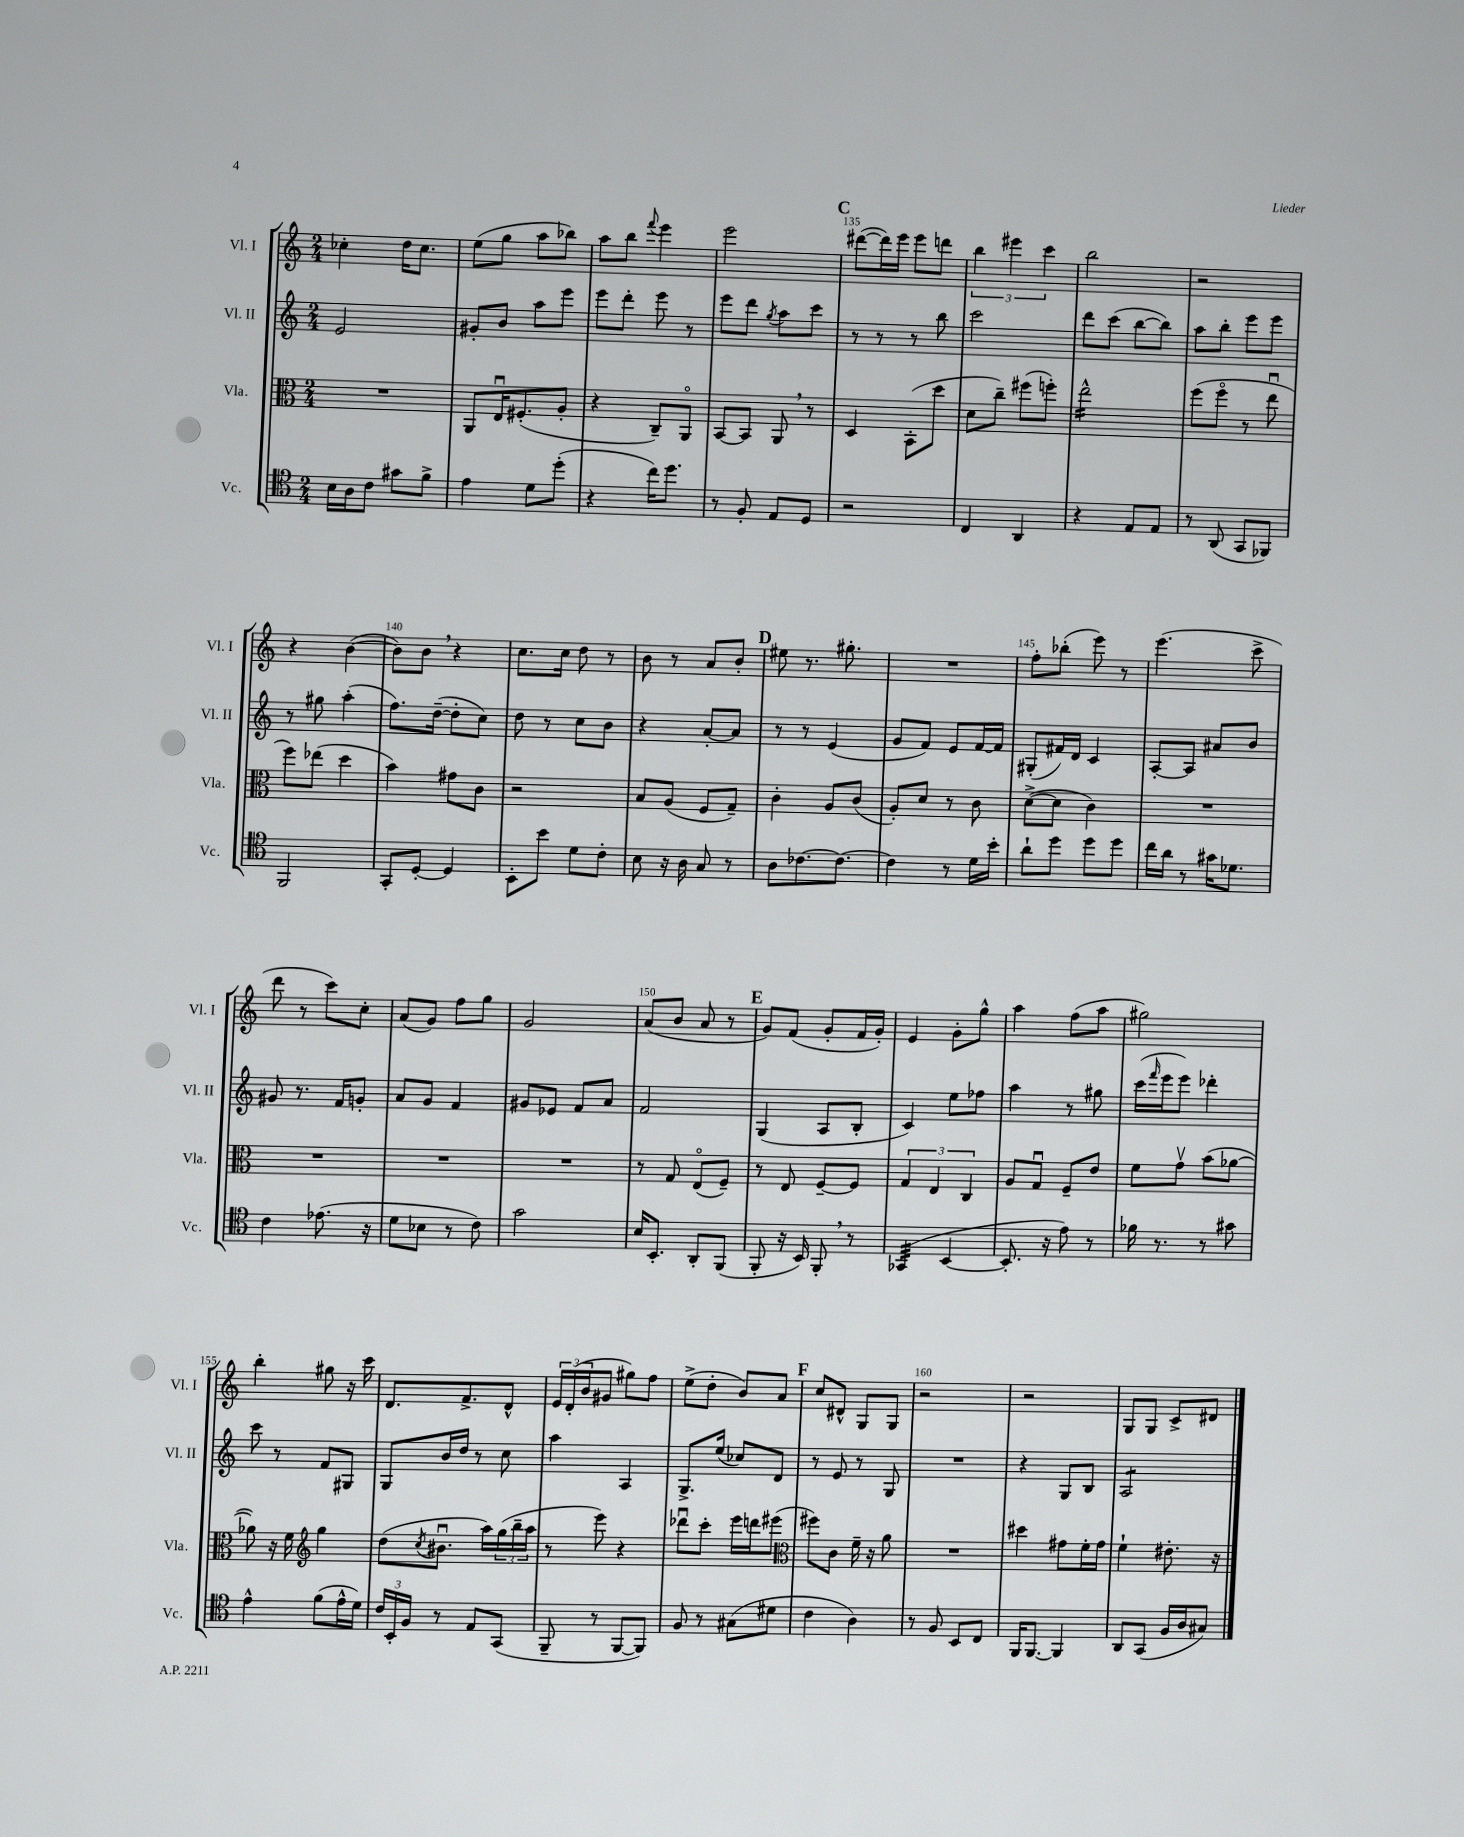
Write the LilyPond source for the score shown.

<<
\new StaffGroup <<
\new Staff = "s0" \with { instrumentName = "Vl. I" shortInstrumentName = "Vl. I" } {
    \clef treble \key c \major \numericTimeSignature \time 2/4
    ces''4-. d''16 ces''8. |
    e''8( g''8 a''8 bes''8) |
    a''8 b''8 \appoggiatura { f'''8 } e'''4 |
    e'''2 |
    \mark \markup { \bold "C" } dis'''8~( dis'''16) e'''16 e'''8 d'''8 |
    \tuplet 3/2 { b''4 eis'''4 c'''4 } |
    b''2 |
    r2 |
    r4 b'4~( |
    b'8) b'8 \breathe r4 |
    c''8. c''16 d''8 r8 |
    b'8 r8 a'8 b'8-. |
    \mark \markup { \bold "D" } eis''8 r8. gis''8.-. |
    R2 |
    f''8-. bes''8-.( e'''8) r8 |
    e'''4.( c'''8-> |
    d'''8 r8 c'''8) c''8-. |
    a'8( g'8) f''8 g''8 |
    g'2 |
    a'8( b'8 a'8 r8 |
    \mark \markup { \bold "E" } g'8) f'8( g'8-. f'16 g'16-.) |
    e'4 g'8-. g''8-^ |
    a''4 f''8( a''8 |
    gis''2) |
    b''4-. gis''8 r16 c'''16 |
    d'8. f'8.-> d'8-^ |
    \tuplet 3/2 { e'16 d'16-.( b'16 } gis'8 gis''8) f''8 |
    e''8->( d''8-. b'8) a'8 |
    \mark \markup { \bold "F" } c''8 dis'8-^ g8 g8 |
    r2 |
    r2 |
    g8 g8 c'8-> dis'8 \bar "|." |
}
\new Staff = "s1" \with { instrumentName = "Vl. II" shortInstrumentName = "Vl. II" } {
    \clef treble \key c \major \numericTimeSignature \time 2/4
    e'2 |
    gis'8-. b'8 a''8 e'''8 |
    e'''8 d'''8-. e'''8 r8 |
    e'''8 d'''8 \acciaccatura { g''8 } a''8 c'''8 |
    \mark \markup { \bold "C" } r8 r8 r8 b''8 |
    c'''2 |
    d'''8 c'''8( b''8~ b''8) |
    a''8 b''8-. e'''8 e'''8 |
    r8 gis''8 a''4-.( |
    f''8.) d''16~--( d''8-. c''8) |
    d''8 r8 c''8 b'8 |
    r4 a'8~-. a'8 |
    \mark \markup { \bold "D" } r8 r8 e'4( |
    g'8 f'8) e'8 f'16~ f'16 |
    gis8-.( fis'16) d'16 c'4 |
    a8~-. a8 ais'8 b'8 |
    gis'8 r8. f'16 g'8-. |
    a'8 g'8 f'4 |
    gis'8 ees'8 f'8 a'8 |
    f'2 |
    \mark \markup { \bold "E" } g4( a8 b8-. |
    c'4) e''8 fes''8 |
    a''4 r8 gis''8 |
    c'''16( \grace { f'''16 } e'''16 e'''8) des'''4-. |
    c'''8 r8 f'8 gis8 |
    g8 b'16 d''16 r8 c''8 |
    a''4 a4 |
    g8.-> e''16( ces''8) d'8 |
    \mark \markup { \bold "F" } r8 e'8 r8 g8 |
    R2 |
    r4 g8 b8 |
    a2:8 \bar "|." |
}
\new Staff = "s2" \with { instrumentName = "Vla." shortInstrumentName = "Vla." } {
    \clef alto \key c \major \numericTimeSignature \time 2/4
    R2 |
    a,8 e16\downbow fis8.-.( a8-. |
    r4 c8--) a,8\flageolet |
    b,8~ b,8 a,8 \breathe r8 |
    \mark \markup { \bold "C" } d4 b,8-.( d''8 |
    d'8 c''8--) fis''8( f''8-.) |
    e''2:16-^ |
    f''8( f''8\flageolet r8 e''8\downbow |
    f''8) ees''8( d''4 |
    b'4) gis'8 c'8 |
    r2 |
    b8 a8( f8 g8--) |
    \mark \markup { \bold "D" } c'4-. a8 c'8( |
    a8-.) d'8 r8 c'8 |
    d'8~->( d'8 c'4) |
    R2 |
    R2 |
    R2 |
    R2 |
    r8 g8 e8\flageolet( f8--) |
    \mark \markup { \bold "E" } r8 e8 f8~-- f8 |
    \tuplet 3/2 { g4 e4 c4 } |
    a8 g8\downbow f8-- e'8 |
    f'8 g'8\upbow b'8( aes'8~ |
    aes'8) r16 f'16 \clef treble g''4 |
    d''8( \acciaccatura { c''8 } bis'8.\downbow a''16) \tuplet 3/2 { g''16( b''16-- a''16 } |
    r8 e'''8) r4 |
    des'''8\downbow c'''8-. e'''16 d'''16 eis'''8( |
    \mark \markup { \bold "F" } \clef alto fis''8) c'8 f'16-- r16 a'8 |
    R2 |
    dis''4 gis'8 f'16-. gis'16 |
    f'4-! eis'8.-. r16 \bar "|." |
}
\new Staff = "s3" \with { instrumentName = "Vc." shortInstrumentName = "Vc." } {
    \clef tenor \key c \major \numericTimeSignature \time 2/4
    b16 a16 c'8 gis'8 f'8-> |
    e'4 d'8 d''8-.( |
    r4 c''16) d''8. |
    r8 f8-. e8 d8 |
    \mark \markup { \bold "C" } r2 |
    c4 a,4 |
    r4 e8 e8 |
    r8 a,8( g,8 fes,8) |
    f,2 |
    g,8-. d8~-. d4 |
    b,8-. b'8 d'8 c'8-. |
    b8 r16 a16 g8 r8 |
    \mark \markup { \bold "D" } a8 ces'8.~ ces'8.~ |
    ces'4 r8 d'16 b'16-. |
    a'8-! d''8 d''8 d''8 |
    c''16 a'16 r8 gis'16 des'8. |
    c'4 ees'8.( r16 |
    d'8 bes8 r8 c'8) |
    g'2 |
    b16 b,8.-. a,8-. f,8( |
    \mark \markup { \bold "E" } f,8-. r16 b,16) f,8-. \breathe r8 |
    ges,4:32( b,4~ |
    b,8.-. r16 e'8) r8 |
    fes'16 r8. r8 gis'8 |
    e'4-^ f'8( e'16-^ d'16) |
    \tuplet 3/2 { c'16 b,16-. f16 } r8 e8 g,8( |
    f,8-- r8 f,8~ f,8) |
    f8 r8 gis8( dis'8 |
    \mark \markup { \bold "F" } c'4 a4) |
    r8 f8 b,8 c8 |
    f,16 f,8.~ f,4 |
    a,8 g,8( f16 a16 gis8) \bar "|." |
}
>>
>>
\layout { \context { \Score currentBarNumber = #131 \override BarNumber.break-visibility = ##(#f #t #t) barNumberVisibility = #(every-nth-bar-number-visible 5) } }
